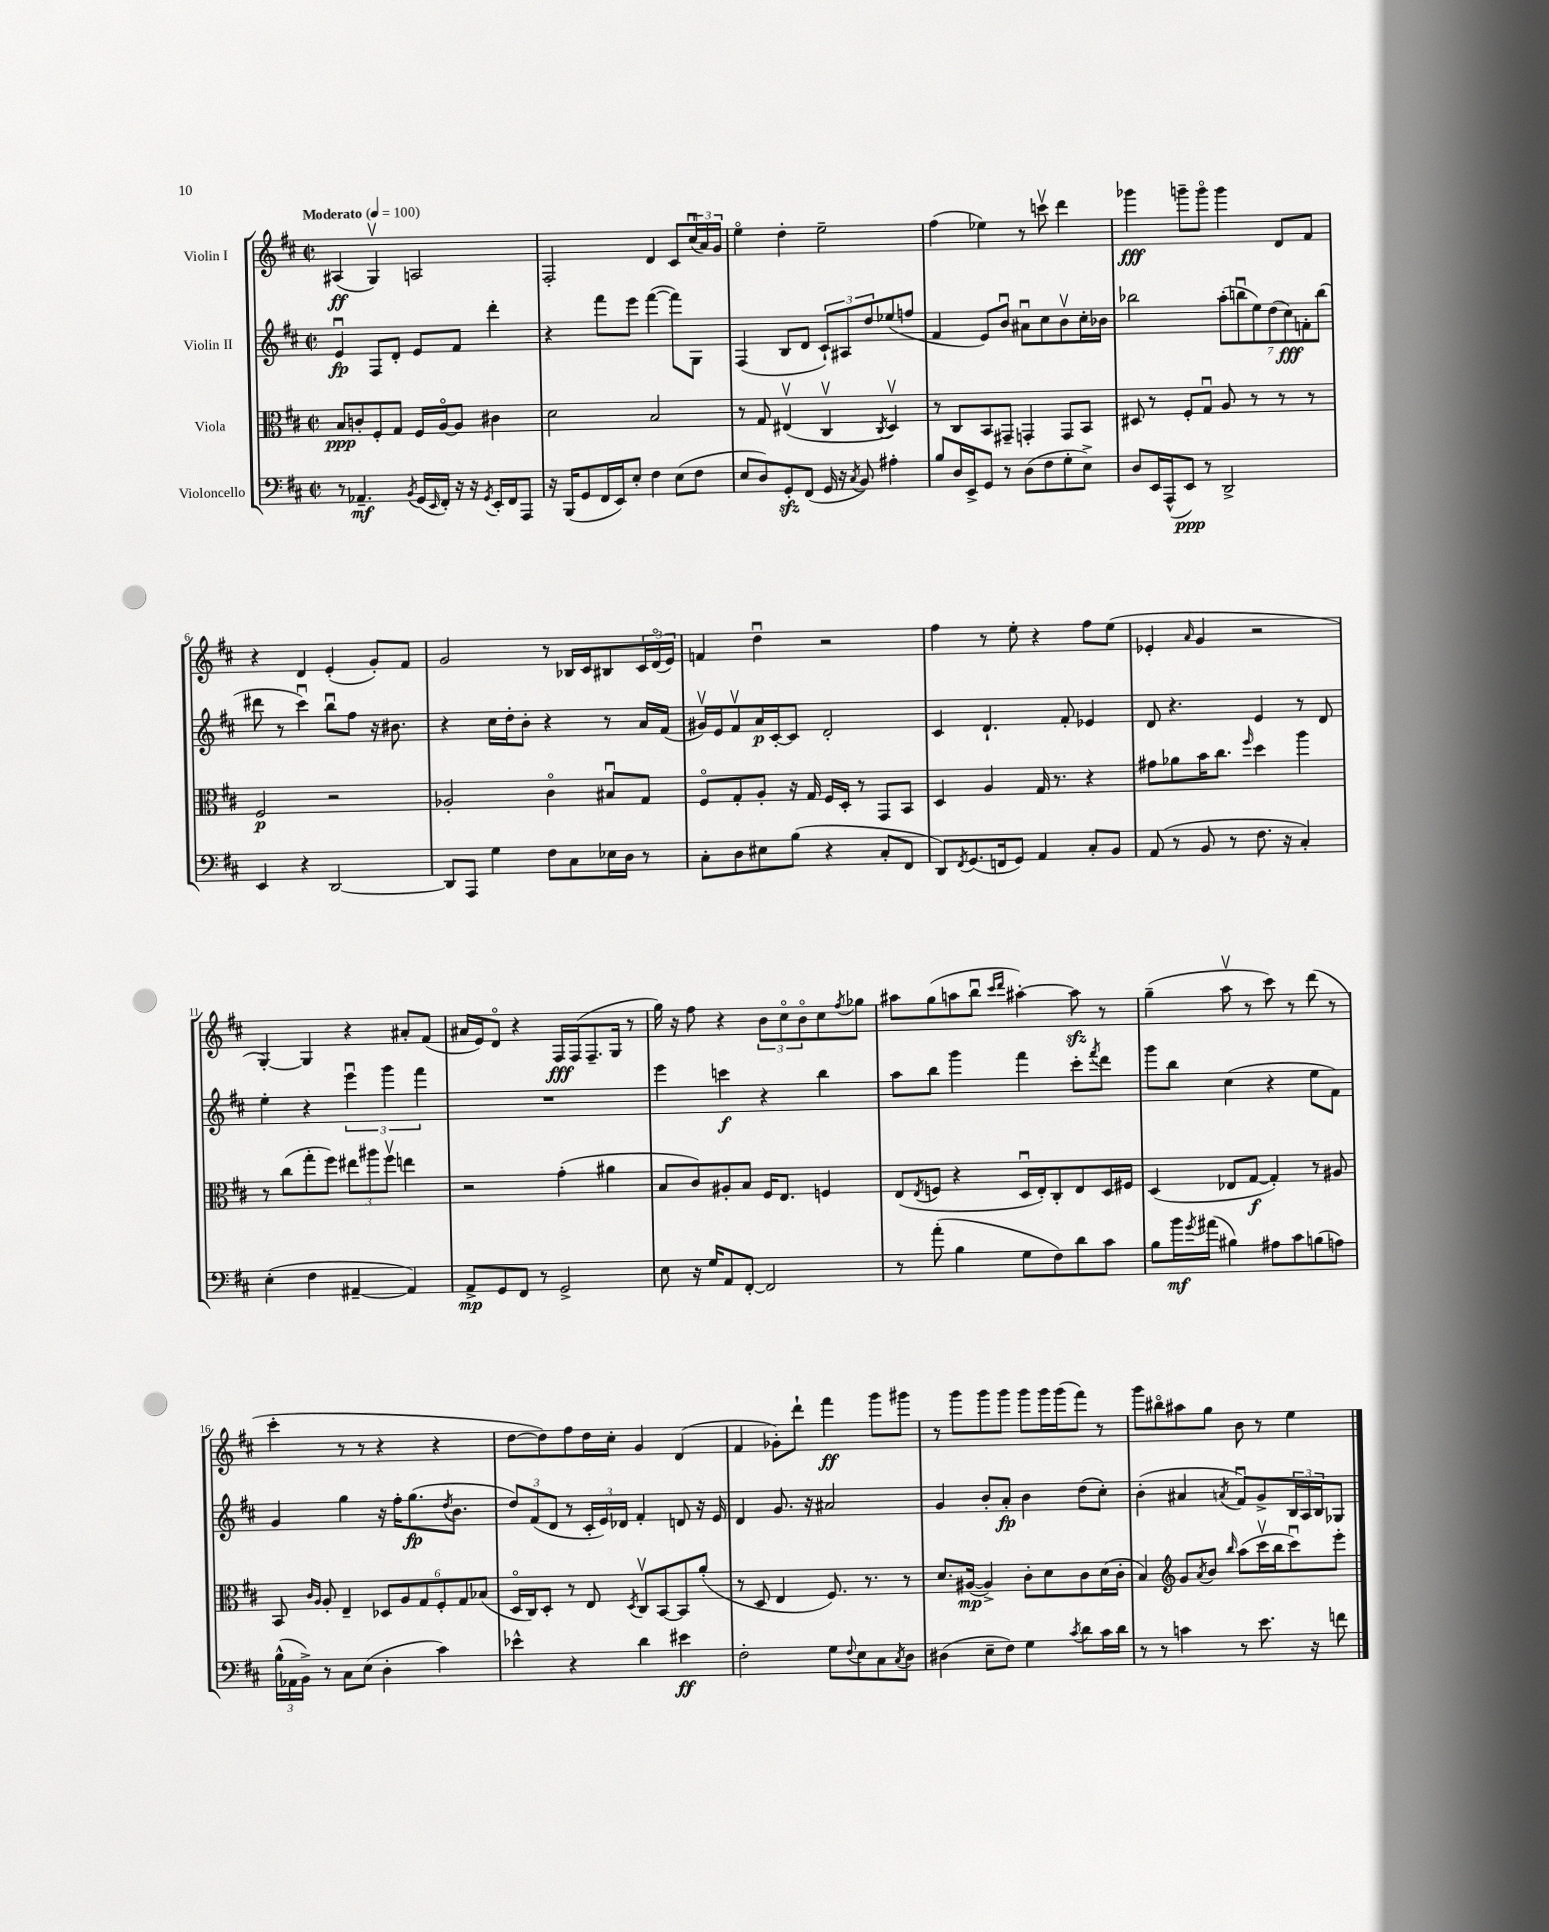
<<
\new StaffGroup <<
\new Staff = "s0" \with { instrumentName = "Violin I" } {
    \clef treble \key d \major \defaultTimeSignature \time 2/2 \tempo "Moderato" 4 = 100
    ais4\ff( g4\upbow) a2 |
    fis2-. d'4 cis'8 \tuplet 3/2 { cis''16\downbow( a'16) g'16 } |
    e''4\flageolet d''4-. e''2-- |
    fis''4( ees''4) r8 c'''8\upbow d'''4 |
    ges'''4\fff g'''8-- g'''8\flageolet g'''4 d'8 fis'8 |
    r4 d'4 e'4-.( g'8-.) fis'8 |
    g'2 r8 bes16 cis'16 bis8 \tuplet 3/2 { cis'16 d'16\flageolet( e'16) } |
    f'4 d''4\downbow r2 |
    fis''4 r8 e''8-. r4 fis''8 e''8( |
    ees'4-. \grace { a'16 } g'4 r2 |
    g4~-.) g4 r4 ais'8-. fis'8( |
    ais'16 e'16) d'8\flageolet r4 fis16\fff fis16( fis8.-- g16 r8 |
    g''16) r16 fis''8 r4 \tuplet 3/2 { b'8 cis''8\flageolet b'8\flageolet } cis''8 \acciaccatura { fis''8 } ges''8 |
    ais''8 g''8( a''8 b''8\downbow \grace { cis'''16 d'''16 } ais''4~-.) ais''8\sfz r8 |
    g''4--( a''8\upbow r8 cis'''8) r8 d'''8( r8 |
    cis'''4-. r8 r8 r4 r4 |
    d''8~ d''8) fis''8 d''16 cis''16-. g'4 d'4( |
    fis'4 ges'8-.) d'''8-! fis'''4\ff g'''8 gis'''8 |
    r8 g'''8 g'''8 g'''8 g'''8 g'''16 g'''16( fis'''8) r8 |
    g'''8 bis''8\flageolet ais''8 g''8 b'8 r8 e''4 \bar "|." |
}
\new Staff = "s1" \with { instrumentName = "Violin II" } {
    \clef treble \key d \major \defaultTimeSignature \time 2/2
    e'4\downbow\fp fis8 d'8-. e'8 fis'8 d'''4-. |
    r4 fis'''8 e'''8 fis'''4~( fis'''8) g8 |
    fis4( b8 d'8 \tuplet 3/2 { cis'8-!) ais8 d''8 } ees''8( f''8 |
    fis'4 e'8) b'8\downbow ais'8\downbow cis''8 b'8\upbow cis''16-. bes'16 |
    bes''2 \tuplet 7/4 { a''8-.( b''8\downbow e''8) d''8( cis''8\fff) f'8-. b''8( } |
    dis'''8 r8 cis'''4\downbow) b''8\downbow fis''8 r16 bis'8. |
    r4 cis''16 d''16-. b'8-. r4 r8 a'16 fis'16( |
    gis'16\upbow) e'16 fis'8\upbow a'16\p cis'16~-. cis'8 d'2-. |
    cis'4 d'4.-! fis'8-. ees'4 |
    d'8 r4. e'4 r8 d'8 |
    e''4-. r4 \tuplet 3/2 { e'''4\downbow g'''4 fis'''4 } |
    R1 |
    e'''4 c'''4\f r4 b''4 |
    a''8 b''8 g'''4 fis'''4 cis'''8-. \acciaccatura { fis'''8 } d'''8 |
    g'''8 b''8 cis''4( r4 e''8 fis'8) |
    g'4 g''4 r16 fis''16-. g''8.\fp( \acciaccatura { d''8 } b'8. |
    \tuplet 3/2 { d''8) fis'8( d'8 } r8 \tuplet 3/2 { cis'16-. e'16) des'16 } fis'4-. d'8 r16 e'16 |
    d'4 g'8. r16 ais'2 |
    g'4 b'8-. a'8-.\fp b'4 d''8( cis''8-.) |
    b'4-.( ais'4 \acciaccatura { a'8 } fis'8\downbow) g'8-> \tuplet 3/2 { b16 a16 b16 } ges8 \bar "|." |
}
\new Staff = "s2" \with { instrumentName = "Viola" } {
    \clef alto \key d \major \defaultTimeSignature \time 2/2
    b8\ppp c'8-. fis8-. g8 fis16 a16~\flageolet a8 cis'4 |
    d'2 b2 |
    r8 g8 eis4\upbow( cis4\upbow \acciaccatura { cis8 } d4\upbow) |
    r8 cis8 b,8 gis,8-- g,4-. g,8 b,8 |
    dis8 r8 fis8-. g8\downbow a8 r8 r8 r8 |
    fis2\p r2 |
    aes2-. cis'4\flageolet bis8\downbow g8 |
    fis8\flageolet g8-. a8-. r16 g16 fis16 d16-. r8 g,8 b,8 |
    d4 a4 g16 r8. r4 |
    gis'8 aes'8 b'16 cis''8. \grace { fis''16 } d''4 a''4 |
    r8 cis''8( g''8-. fis''8) \tuplet 3/2 { eis''8 ais''8 fis''8\upbow } e''4 |
    r2 g'4-.( ais'4 |
    b8 cis'8) ais8-. b8 fis16 e8. f4 |
    e8( \acciaccatura { e8 } f8 r4 d16\downbow e16-.) cis8-. e8 d16 fis16 |
    d4( ees8 g8~\f g4-.) r8 ais8 |
    b,8 \grace { cis'16 a16 } a8-. e4-- \tuplet 6/4 { des8 a8 g8 fis8-. g8 bes8( } |
    d16\flageolet cis16) d8-. r8 e8 \acciaccatura { d8 } cis8\upbow b,8~ b,8 a'8-.( |
    r8 d8 e4 fis8.) r8. r8 |
    d'8. ais16~\mp( ais4->) cis'8-. d'8 cis'8 d'16( cis'16-. |
    b4) \clef treble g'8 \acciaccatura { a'8 } b'8 \grace { b''16 } a''8( cis'''16\upbow b''16 cis'''8\downbow) e'''8-. \bar "|." |
}
\new Staff = "s3" \with { instrumentName = "Violoncello" } {
    \clef bass \key d \major \defaultTimeSignature \time 2/2
    r8 aes,4.--\mf \acciaccatura { b,8 } g,16( \grace { e,16 } fis,16-.) r16 r16 \acciaccatura { g,8 } e,16-. fis,16 a,,8 |
    r16 b,,16( g,8 fis,16 e,16) e8-. fis4 e8( fis8 |
    e8 d8) g,8-.\sfz fis,8( g,16 r16 \acciaccatura { cis8 } b,8) ais4-. |
    b8 d16 e,16-> g,8 r8 d8( fis8 g8-. e8->) |
    d8 e,16 a,,16-^( e,8\ppp) r8 d,2-> |
    e,4 r4 d,2~ |
    d,8 a,,8 g4 fis8 cis8 ees16 d16 r8 |
    cis8-. d8 eis8 b8( r4 cis8-. fis,8 |
    d,8) \acciaccatura { fis,8 } g,8.( f,16 g,8) a,4 cis8-. b,8 |
    a,8( r8 b,8 r8 fis8. r16 cis4-.) |
    e4-.( fis4 ais,4~-- ais,4) |
    a,8->\mp g,8 fis,8 r8 g,2-> |
    e8 r16 g16 a,8 fis,8~-. fis,2 |
    r8 a'8-.( b4 g8 fis8) d'8 cis'8 |
    b8 b'16\mf \acciaccatura { g'8 } ais'16( bis4) ais8 cis'8 b8( a8) |
    \tuplet 3/2 { b16-^( aes,16 b,16->) } r8 cis8 e8( d4-. cis'4) |
    ees'4-^ r4 d'4 eis'4\ff |
    fis2-. g8 \appoggiatura { fis8 } e8 cis8 \acciaccatura { cis8 } d8 |
    dis4( e8-- fis8) g4 \acciaccatura { cis'8 } d'8 cis'16 d'16 |
    r8 r8 c'4 r8 e'8. r16 f'8 \bar "|." |
}
>>
>>
